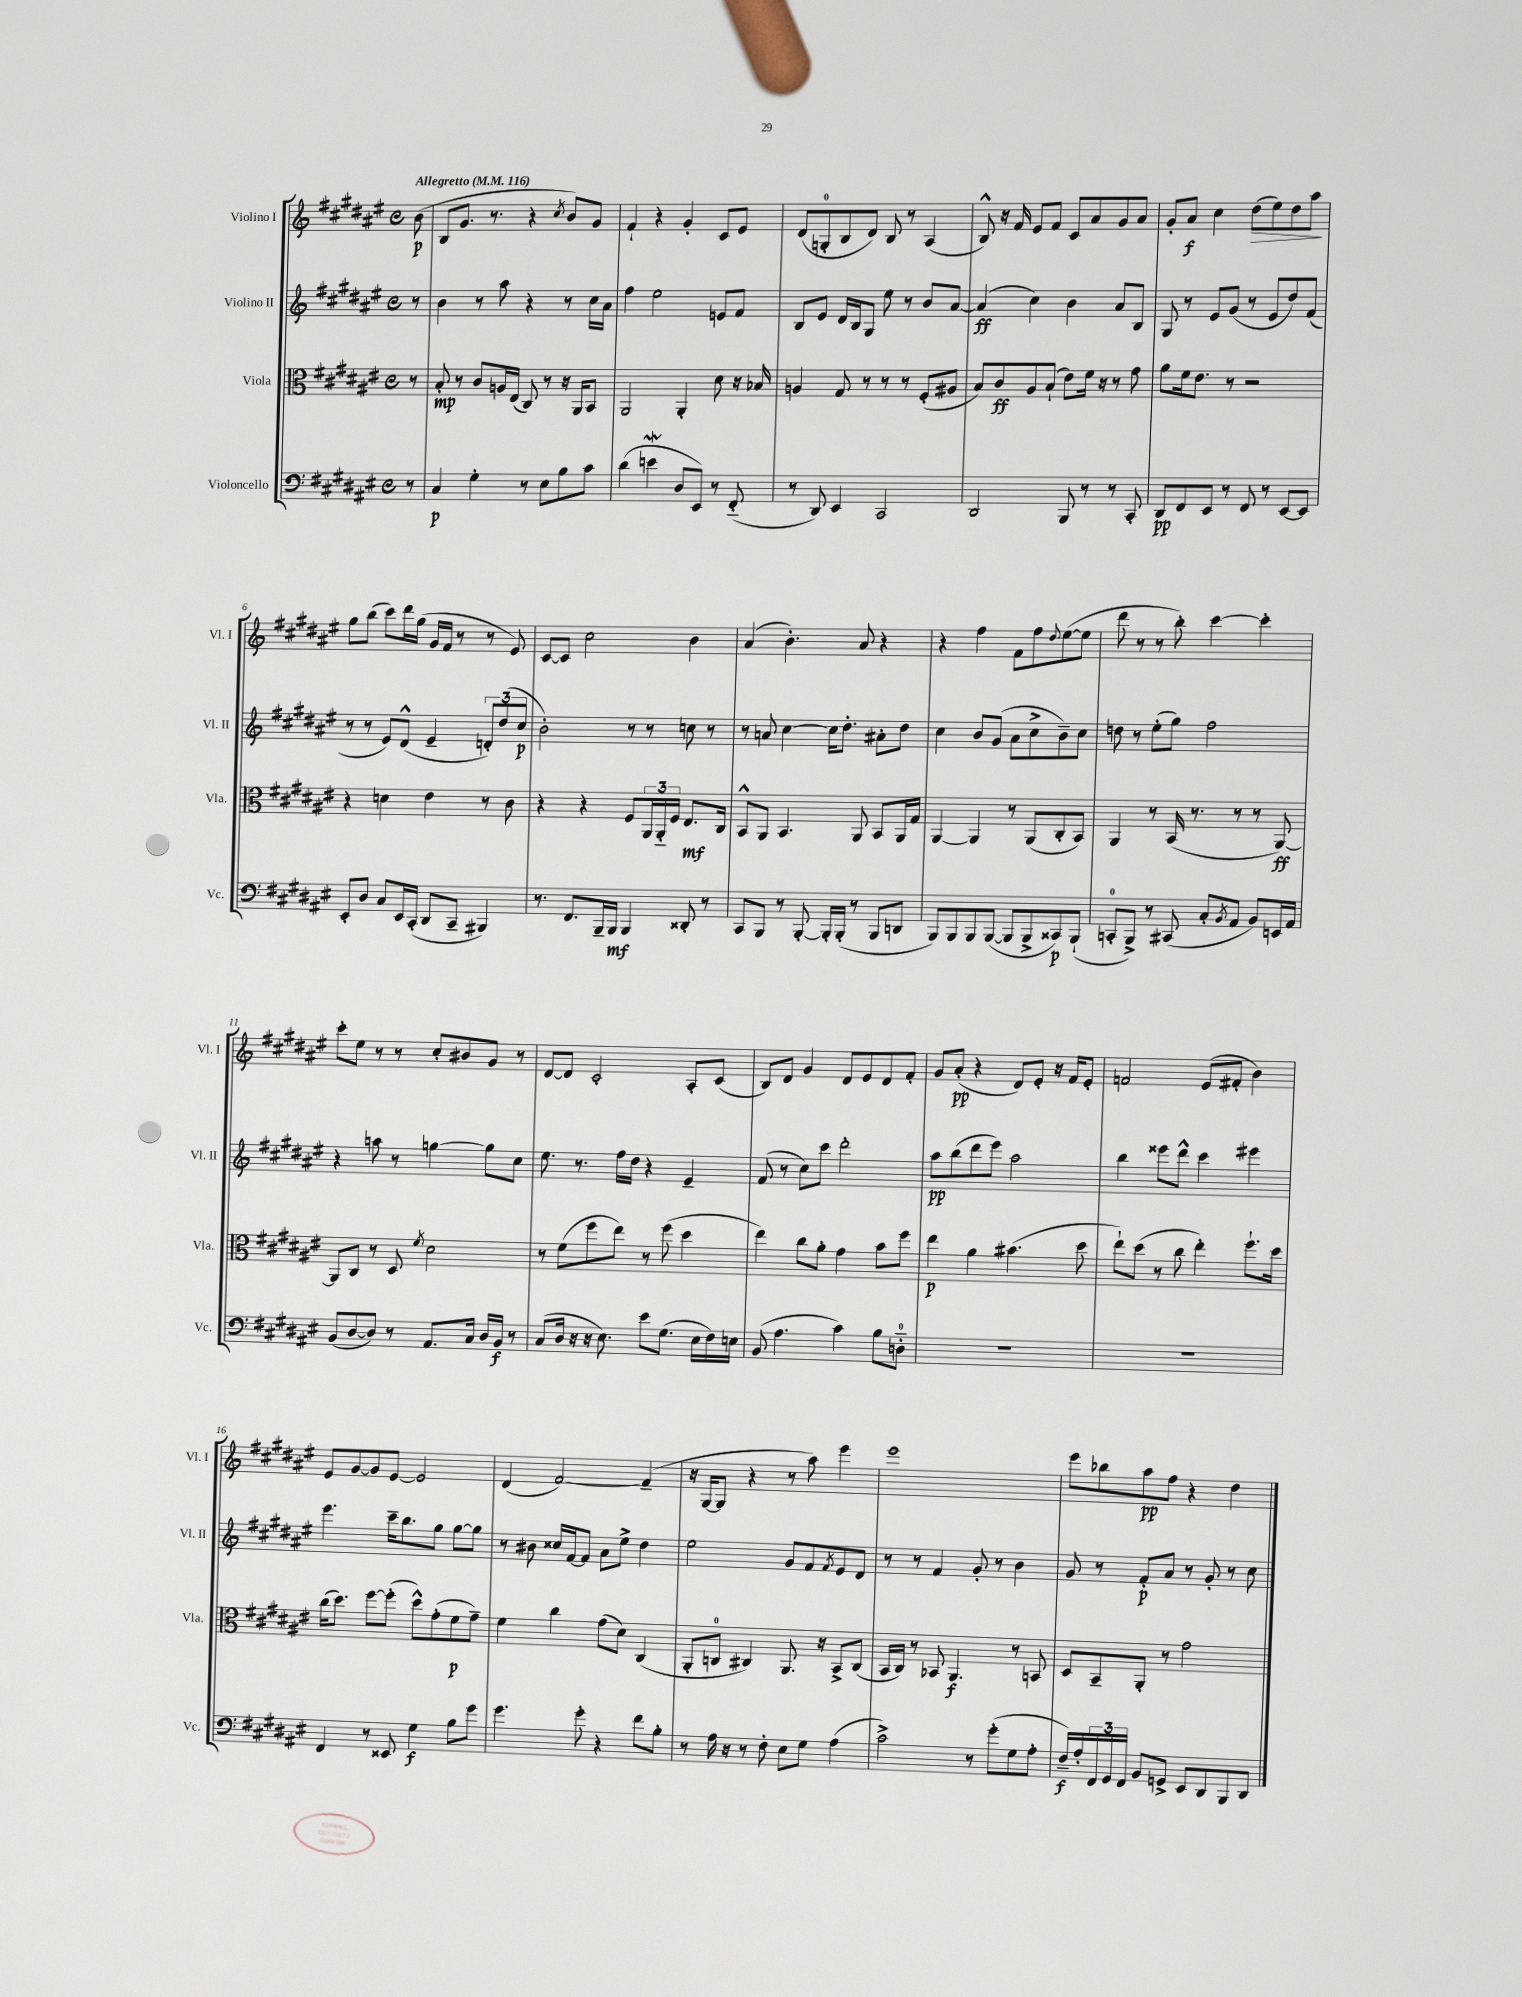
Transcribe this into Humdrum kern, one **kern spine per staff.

**kern	**dynam	**kern	**dynam	**kern	**dynam	**kern	**dynam
*part4	*part4	*part3	*part3	*part2	*part2	*part1	*part1
*staff4	*staff4	*staff3	*staff3	*staff2	*staff2	*staff1	*staff1
*I"Violoncello	*	*I"Viola	*	*I"Violino II	*	*I"Violino I	*
*I'Vc.	*	*I'Vla.	*	*I'Vl. II	*	*I'Vl. I	*
*clefF4	*	*clefC3	*	*clefG2	*	*clefG2	*
*k[f#c#g#d#a#e#]	*	*k[f#c#g#d#a#e#]	*	*k[f#c#g#d#a#e#]	*	*k[f#c#g#d#a#e#]	*
*M4/4	*	*M4/4	*	*M4/4	*	*M4/4	*
*met(c)	*	*met(c)	*	*met(c)	*	*met(c)	*
*MM116	*	*MM116	*	*MM116	*	*MM116	*
=	=	=	=	=	=	=	=
!	!	!	!	!	!	!LO:TX:a:B:t=Allegretto	!
8r	.	8r	.	8r	.	(8b\	p
=1	=1	=1	=1	=1	=1	=1	=1
4C#/	p	8B'/	mp	4b\	.	8B/L	.
.	.	8r	.	.	.	8.g#/J	.
4G#'\	.	8c#/L	.	8r	.	.	.
.	.	.	.	.	.	8.r	.
.	.	16An/L	.	8aa#\	.	.	.
.	.	(16E#/JJ	.	.	.	.	.
8r	.	8C#/)	.	4r	.	4r	.
8E#\L	.	8r	.	.	.	.	.
.	.	.	.	.	.	8qcc#/	.
8B\	.	16r	.	8r	.	8b/L)	.
.	.	16AA#/KL	.	.	.	.	.
8c#\J	.	8BB/J	.	16cc#\LL	.	8g#/J	.
.	.	.	.	16a#\JJ	.	.	.
=2	=2	=2	=2	=2	=2	=2	=2
(4d#\	.	2AA#/	.	4ff#\	.	4f#`/	.
4enw\	.	.	.	2ee#\	.	4r	.
8D#/L	.	4AA#'/	.	.	.	4g#'/	.
8EE#/J)	.	.	.	.	.	.	.
8r	.	8d#\	.	8en/L	.	8c#/L	.
(8FF#/	.	16r	.	8f#/J	.	8e#/J	.
.	.	16B-X/	.	.	.	.	.
=3	=3	=3	=3	=3	=3	=3	=3
8r	.	4An/	.	8B/L	.	(8d#/L	.
8DD#/)	.	.	.	8e#/J	.	8Gn'/	.
4EE#/	.	8G#/	.	16d#/LL	.	8B/	.
.	.	.	.	16B/J	.	.	.
.	.	8r	.	8G#/J	.	8d#/J)	.
2CC#/	.	8r	.	8ee#\	.	8B/	.
.	.	8r	.	8r	.	8r	.
.	.	(8F#'/L	.	8b/L	.	(4A#/	.
.	.	8A#X/J	.	[8a#/J	.	.	.
=4	=4	=4	=4	=4	=4	=4	=4
2DD#/	.	8B/L)	.	(4a#/]	ff	8B^^/)	.
.	.	8c#/	ff	.	.	16r	.
.	.	.	.	.	.	16f#/	.
.	.	8A#/	.	4cc#\)	.	8e#/L	.
.	.	(8B`/J	.	.	.	8f#/J	.
8BBB/	.	8e#\L)	.	4b\	.	8c#/L	.
8r	.	16f#\Jk	.	.	.	8a#/	.
.	.	16r	.	.	.	.	.
8r	.	8r	.	8a#/L	.	8g#/	.
8CC#'/	.	8g#\	.	8B/J	.	8a#/J	.
=5	=5	=5	=5	=5	=5	=5	=5
8DD#/L	pp	8a#\L	.	8G#/	.	8g#'/L	.
8FF#/	.	16f#\k	.	8r	.	8a#/J	f
.	.	8.e#\J	.	.	.	.	.
8EE#/J	.	.	.	8e#/L	.	4cc#\	.
8r	.	8r	.	(8g#/J	.	.	.
!	!	!	!	!	!	!	!LO:HP:b
8FF#/	.	2r	.	8r	.	(8dd#\L	>
8r	.	.	.	8e#/L	.	8ee#\)	.
[8EE#/L	.	.	.	8dd#/)	.	8dd#\	.
8EE#/J]	.	.	.	(8f#/J	.	8aa#\J	.
.	.	.	.	.	.	.	]
!!LO:LB:g=z
=6	=6	=6	=6	=6	=6	=6	=6
8EE#'/L	.	4r	.	8r	.	8gg#\L	.
8D#/J	.	.	.	8r	.	(8bb\J	.
8C#/L	.	4dn\	.	8e#/L)	.	8ccc#\L)	.
16EE#/L	.	.	.	(8d#^^/J	.	16ddd#\L	.
(16CC#'/JJ	.	.	.	.	.	(16gg#\JJ	.
8DD#/L	.	4e#\	.	4e#~/	.	16g#/LL	.
.	.	.	.	.	.	16f#/JJ	.
8CC#~/J	.	.	.	.	.	8r	.
4BBB#X/)	.	8r	.	12dn'/L)	.	8r	.
.	.	.	.	(12dd#/	.	.	.
.	.	8c#\	.	.	.	8e#/)	.
.	.	.	.	12cc#/J	p	.	.
=7	=7	=7	=7	=7	=7	=7	=7
8.r	.	4r	.	2b'\)	.	[8c#/L	.
.	.	.	.	.	.	8c#/J]	.
8.FF#/L	.	.	.	.	.	.	.
.	.	4r	.	.	.	2cc#\	.
16BBB~/L	.	.	.	.	.	.	.
16BBB/JJ	mf	.	.	.	.	.	.
4BBB/	.	8F#/L	.	8r	.	.	.
.	.	24AA#/L	.	8r	.	.	.
.	.	24AA#/	.	.	.	.	.
.	.	24F#/JJ	.	.	.	.	.
8DD##X'/	.	8.E#/L	mf	8ccn\	.	4b\	.
8r	.	.	.	8r	.	.	.
.	.	16C#/Jk	.	.	.	.	.
=8	=8	=8	=8	=8	=8	=8	=8
8CC#/L	.	8BB^^/L	.	8r	.	(4a#/	.
8BBB/J	.	8AA#/J	.	8an/	.	.	.
8r	.	4.BB/	.	[4cc#\	.	4.b'\)	.
[8BBB'/	.	.	.	.	.	.	.
16BBB'/LL]	.	.	.	16cc#\KL]	.	.	.
(16BBB'/JJ	.	.	.	8.dd#'\J	.	.	.
8r	.	8AA#/	.	.	.	8a#/	.
8BBB/L	.	8BB/L	.	8a#X'\L	.	4r	.
8DDn/J	.	16AA#/L	.	8dd#\J	.	.	.
.	.	16G#/JJ	.	.	.	.	.
=9	=9	=9	=9	=9	=9	=9	=9
8BBB/L)	.	[4AA#/	.	4cc#\	.	4r	.
8BBB/	.	.	.	.	.	.	.
8BBB/	.	4AA#/]	.	8b/L	.	4ff#\	.
([8BBB/J	.	.	.	(8g#/J	.	.	.
8BBB/L]	.	8r	.	8a#\L	.	8f#\L	.
8BBB^/	.	(8AA#/L	.	8cc#^\	.	8ff#\	.
.	.	.	.	.	.	8qqdd#/	.
8CC##X/)	p	8C#'/	.	8b~\)	.	([8ee#\	.
(8BBB`/J	.	8BB/J)	.	8cc#\J	.	8ee#\J]	.
=10	=10	=10	=10	=10	=10	=10	=10
8CCn'/L	.	4AA#/	.	8ddn\	.	8ddd#\	.
8BBB^/J)	.	.	.	8r	.	8r	.
8r	.	8r	.	(8ee#'\L	.	8r	.
(8CC#X/	.	(16BB/	.	8gg#\J)	.	8bb'\)	.
.	.	8.r	.	.	.	.	.
8C#'/L	.	.	.	2ff#\	.	[4ccc#\	.
8qBB/	.	.	.	.	.	.	.
8AA#/J	.	8r	.	.	.	.	.
8BB/L)	.	8r	.	.	.	4ccc#'\]	.
16EEn/L	.	[8AA#/)	ff	.	.	.	.
16AA#/JJ	.	.	.	.	.	.	.
!!LO:LB:g=z
=11	=11	=11	=11	=11	=11	=11	=11
(8BB/L	.	8AA#/L]	.	4r	.	8ccc#'\L	.
[8D#/	.	8C#/J	.	.	.	8ee#\J	.
8D#/J])	.	8r	.	8aan\	.	8r	.
8r	.	8D#/	.	8r	.	8r	.
.	.	8qf#/	.	.	.	.	.
8.AA#/L	.	2d#\	.	[4ggn\	.	8cc#'/L	.
.	.	.	.	.	.	8b#X/	.
16C#/Jk	.	.	.	.	.	.	.
16D#/LL	.	.	.	8gg\L]	.	8g#/J	.
16BB/JJ	f	.	.	.	.	.	.
8r	.	.	.	8cc#\J	.	8r	.
=12	=12	=12	=12	=12	=12	=12	=12
(8C#/L	.	8r	.	8.ee#\	.	[8d#/L	.
16D#/Jk	.	(8f#\L	.	.	.	8d#/J]	.
16r	.	.	.	8.r	.	.	.
16r	.	8ff#\	.	.	.	2c#'/	.
8.E#\)	.	.	.	.	.	.	.
.	.	8ee#\J)	.	16ff#\LL	.	.	.
.	.	.	.	16dd#\JJ	.	.	.
8e#\L	.	8r	.	4r	.	.	.
(8.G#\J	.	(8ff#\	.	.	.	.	.
.	.	4dd#\	.	4e#~/	.	8A#'/L	.
16E#\LL	.	.	.	.	.	.	.
16F#\)	.	.	.	.	.	(8c#/J	.
16En\JJ	.	.	.	.	.	.	.
=13	=13	=13	=13	=13	=13	=13	=13
(8BB/	.	4ee#\)	.	(8f#/	.	8B/L)	.
4.A#\	.	.	.	8r	.	8d#/J	.
.	.	8cc#\L	.	8cc#\L)	.	4g#/	.
.	.	8a#'\J	.	8ccc#\J	.	.	.
4c#\)	.	4g#\	.	2ddd#'\	.	8d#/L	.
.	.	.	.	.	.	8e#/	.
8B\L	.	8b\L	.	.	.	8d#/	.
8Dn\J	.	8ff#\J	.	.	.	8f#'/J	.
=14	=14	=14	=14	=14	=14	=14	=14
1r	.	4ee#\	p	8aa#\L	pp	8g#/L	.
.	.	.	.	(8bb\	.	(8a#'/J	pp
.	.	4a#\	.	8ddd#\	.	4r	.
.	.	.	.	8eee#\J)	.	.	.
.	.	(4.b#X\	.	2aa#\	.	8d#/L)	.
.	.	.	.	.	.	8e#'/J	.
.	.	.	.	.	.	16r	.
.	.	.	.	.	.	16f#/KL	.
.	.	8dd#\	.	.	.	8e#'/J	.
=15	=15	=15	=15	=15	=15	=15	=15
1r	.	8ee#`\L)	.	4bb\	.	2fn/	.
.	.	(8dd#\J	.	.	.	.	.
.	.	8r	.	8eee##X\L	.	.	.
.	.	8cc#\	.	8ddd#^^\J	.	.	.
.	.	4ee#'\)	.	4ccc#\	.	(8e#/L	.
.	.	.	.	.	.	8f#X'/J	.
.	.	8.ff#`\L	.	4eee#X\	.	4b\)	.
.	.	16dd#\Jk	.	.	.	.	.
!!LO:LB:g=z
=16	=16	=16	=16	=16	=16	=16	=16
4FF#/	.	(16cc#\KL	.	4.eee#\	.	8e#/L	.
.	.	8.dd#\J)	.	.	.	.	.
.	.	.	.	.	.	[8g#/	.
8r	.	[8ff#\L	.	.	.	8g#/]	.
8EE##X/	.	(8ff#'\J]	.	16ccc#~\KL	.	[8e#/J	.
.	.	.	.	8.bb\	.	.	.
4G#\	f	8dd#^^\L)	.	.	.	2e#/]	.
.	.	(8g#'\	.	8gg#\J	.	.	.
8B\L	.	8f#\	p	[8gg#\L	.	.	.
8g#\J	.	8g#~\J)	.	8gg#\J]	.	.	.
=17	=17	=17	=17	=17	=17	=17	=17
4.g#\	.	4f#\	.	8r	.	(4d#/	.
.	.	.	.	8b#X\	.	.	.
.	.	4cc#\	.	16cc##X/LL	.	[2f#/)	.
.	.	.	.	[16f#/J	.	.	.
8g#'\	.	.	.	8f#/J]	.	.	.
4r	.	(8g#\L	.	8a#\L	.	.	.
.	.	8d#\J)	.	8ee#^\J	.	.	.
8f#\L	.	(4C#/	.	4dd#\	.	(4f#~/]	.
8B'\J	.	.	.	.	.	.	.
=18	=18	=18	=18	=18	=18	=18	=18
8r	.	8AA#'/L	.	2ee#\	.	16r	.
.	.	.	.	.	.	[16G#/KL	.
16A#\	.	8Cn/J	.	.	.	8G#/J]	.
16r	.	.	.	.	.	.	.
8r	.	4C#X/)	.	.	.	4r	.
8F#'\	.	.	.	.	.	.	.
8E#\L	.	8.AA#/	.	8g#/L	.	8r	.
8G#\J	.	.	.	8f#/	.	8aa#\)	.
.	.	16r	.	.	.	.	.
.	.	.	.	8qf#/	.	.	.
(4A#\	.	8BB^/L	.	8e#/	.	4eee#\	.
.	.	(8C#/J	.	8d#/J	.	.	.
=19	=19	=19	=19	=19	=19	=19	=19
2c#^\)	.	16BB/LL	.	8r	.	1eee#	.
.	.	16C#/JJ)	.	.	.	.	.
.	.	8r	.	8r	.	.	.
.	.	8BB-X/	.	4f#/	.	.	.
.	.	4.AA#/	f	.	.	.	.
8r	.	.	.	8g#'/	.	.	.
(8g#'\L	.	.	.	8r	.	.	.
8G#\	.	8r	.	4b\	.	.	.
8A#'\J	.	8BBn/	.	.	.	.	.
=20	=20	=20	=20	=20	=20	=20	=20
16F#~/LL)	f	8D#/L	.	8g#/	.	8eee#\L	.
16A#'/	.	.	.	.	.	.	.
24FF#/	.	8BB~/	.	8r	.	8bb-X\	.
24GG#/	.	.	.	.	.	.	.
24FF#/JJ	.	.	.	.	.	.	.
8BB/L	.	8AA#'/J	.	8f#'/L	p	8aa#\	pp
8GGn^/J	.	8r	.	8a#/J	.	8ff#\J	.
8EE#/L	.	2g#\	.	8r	.	4r	.
8DD#/	.	.	.	8g#'/	.	.	.
8BBB/	.	.	.	8r	.	4dd#\	.
8DD#/J	.	.	.	8cc#\	.	.	.
==	==	==	==	==	==	==	==
*-	*-	*-	*-	*-	*-	*-	*-
